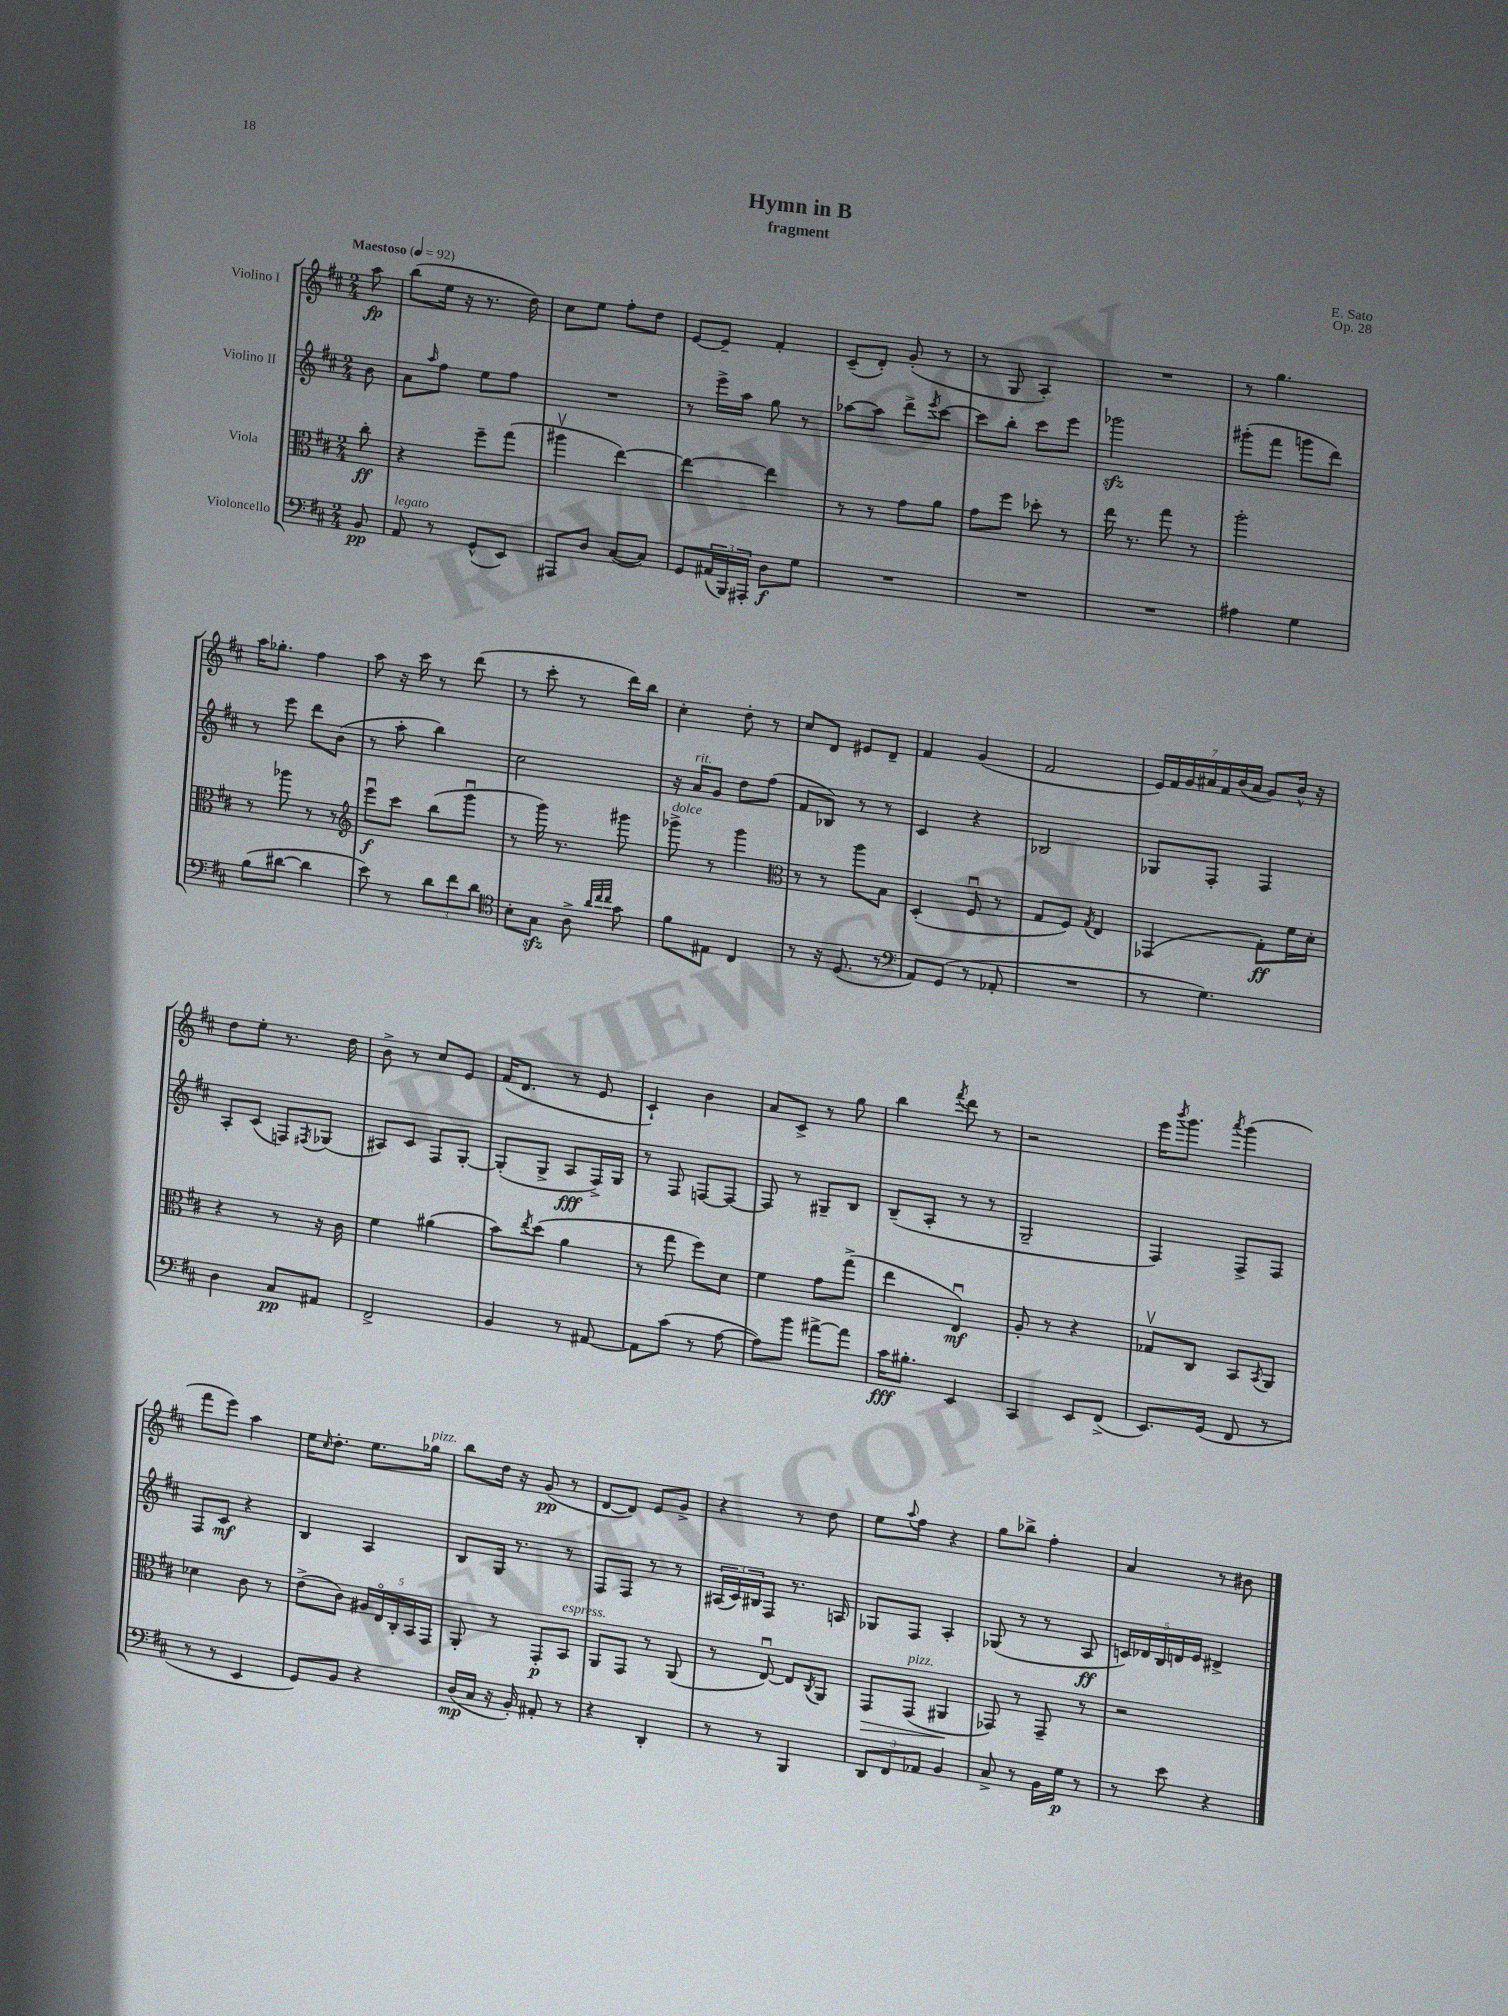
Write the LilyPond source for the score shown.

\header { title = "Hymn in B" composer = "E. Sato" subtitle = "fragment" opus = "Op. 28" }
<<
\new StaffGroup <<
\new Staff = "s0" \with { instrumentName = "Violino I" } {
    \clef treble \key d \major \numericTimeSignature \time 2/4 \partial 8 \tempo "Maestoso" 4 = 92
    a''8\fp |
    b''8( e''16 r16 r8. d''16) |
    cis''8 e''8 fis''8-. d''8 |
    e'8~ e'8-- fis'4-. |
    cis'8--( d'8-.) g'8-.( r8 |
    r8 g8 a4-.) |
    R2 |
    r8 g''4. |
    a''16 ges''8.-. fis''4 |
    a''8 r16 cis'''16 r8 d'''8( |
    r8 cis'''8-. r8 d'''16) b''16 |
    cis''4-. d''8-. r8 |
    cis''8 d'8 eis'8 d'8-- |
    fis'4 g'4( |
    fis'2 |
    \tuplet 7/4 { e'16) fis'16 g'16 ais'16 fis'16 b'16( ais'16 } g'8) b'16-^ r16 |
    d''8 e''8-. r8. d''16 |
    b'8-> r8 cis''8 e'8 |
    fis'16( d'8. r8 e'8 |
    cis'4-!) b'4 |
    a'8 cis'8-> r8 g''8 |
    b''4 \acciaccatura { fis'''8 } d'''8 r8 |
    r2 |
    e'''16 \acciaccatura { b'''8 } g'''8. \acciaccatura { a'''8 } g'''4( |
    fis'''8 e'''8) a''4 |
    e''16 \grace { cis''16 } d''8.-. e''8. ges''16^\markup { \italic "pizz." } |
    b''8 d''16 r16 g'8\pp( r8 |
    d'8~ d'8) e'8 g'8-> |
    r4 r8 d''8 |
    e''8 \appoggiatura { a''8 } fis''8 r4 |
    g''8 bes''8-> fis''4-. |
    a'4 r8 bis'8 \bar "|." |
}
\new Staff = "s1" \with { instrumentName = "Violino II" } {
    \clef treble \key d \major \numericTimeSignature \time 2/4 \partial 8
    b'8 |
    a'8 \grace { a''16 } fis''8 e''8 fis''8 |
    R2 |
    r8 e'''16-> a''16 g''8 r8 |
    aes''8~ aes''8 d'''8-> \acciaccatura { e'''8 } cis'''8~ |
    cis'''8 b''8-. cis'''8 e'''8 |
    ges'''2\sfz |
    gis'''8-.( fis'''8 g'''8 d'''8) |
    r8 e'''8 d'''8 b'8( |
    r8 a''8-. b''4) |
    cis''2 |
    r16 a'16^\markup { \italic "rit." } g'8 d''8 fis''8( |
    fis'8 bes8) r8 r8 |
    cis'4 r4 |
    bes2 |
    ges8 fis8-. fis4 |
    a8-. cis'8( f8) \acciaccatura { fis8 } ges8( |
    ais8) cis'8 fis8 g8~-. |
    g8-.( g8-> a8\fff fis16->) g16 |
    r8 fis8 f8~ f8~ |
    f8 r8 gis8-- b8 |
    b8--( a8-. r8 r8 |
    g2-- |
    fis4) fis8-> fis8 |
    fis8 cis'8\mf r4 |
    b4 a4 |
    b8 g16 r8. r8 |
    fis8 fis8 r8 r8 |
    \tuplet 3/2 { ais16( cis'16) bis16 } fis8 r8. a16 |
    ges8 fis8 a4-. |
    ges8( r8 r8 a8\ff |
    \tuplet 5/4 { c'16) des'16 b16 d'16 e'16 } dis'4-> \bar "|." |
}
\new Staff = "s2" \with { instrumentName = "Viola" } {
    \clef alto \key d \major \numericTimeSignature \time 2/4 \partial 8
    cis''8-.\ff |
    r4 fis''8-- g''8( |
    ais''4\upbow e''4~) |
    e''4~ e''4 |
    r8 r8 g'8 a'8 |
    g'8 fis''8 des''8-. r8 |
    e''16 r8. g''8 r8 |
    a''2-. |
    r8 aes''8 r8 r8 |
    \clef treble e'''8\downbow\f cis'''8 b''8( g'''8\downbow |
    r8 g'''16) r8. gis'''8 |
    ges'''8->^\markup { \italic "dolce" } r8 ges'''4 |
    \clef alto r8 r8 a''8 b8 |
    d4-.( fis8\downbow r8 |
    g8 fis8) \acciaccatura { g8 } e4 |
    ges,4( g8-.\ff) fis'16 d'16-. |
    r4 r8 r16 cis'16 |
    fis'4 ais'4( |
    b'8) \acciaccatura { e''8 } d''8( a'4 |
    r8 g''8 fis''8) d'8 |
    fis'4 g'8 g''8->( |
    e''4 e4\downbow\mf) |
    a8-. r8 r4 |
    ges8\upbow cis8 b,8 \acciaccatura { b,8 } a,8 |
    des'4 cis'8 r8 |
    e'8->( cis'8) \tuplet 5/4 { ais16 e16\flageolet cis16-. b,16 g,16 } |
    a,8-. r8 g,8-.\p b,8^\markup { \italic "espress." } |
    a,8 g,8 r8 a,8( |
    r8 e8~\downbow) e8 \acciaccatura { cis8 } a,8 |
    g,8\> g,8^\markup { \italic "pizz." }( ais,4\! |
    ges,8) r8 ges,8-- r8 |
    r2 \bar "|." |
}
\new Staff = "s3" \with { instrumentName = "Violoncello" } {
    \clef bass \key d \major \numericTimeSignature \time 2/4 \partial 8
    b,8\pp |
    a,8^\markup { \italic "legato" } r8 g,8-^( e,8) |
    ais,,8 d8 cis8~( cis8) |
    g,8 \tuplet 3/2 { ais,16( b,,16) ais,,16-. } d8\f g8 |
    R2 |
    R2 |
    R2 |
    ais4 g4 |
    b8( dis'8~ dis'4 |
    e'8) r8 \tuplet 3/2 { d'8 fis'8 d'8 } |
    \clef tenor b8-. g8\sfz a8-> \grace { a'32 cis''32 cis''32 } g'8 |
    fis'8 eis8 cis4 |
    r8 r16 d8.( r8 |
    \clef bass a,8) g,8( r8 aes,8-. |
    R2 |
    r8 g4.) |
    d4 cis8\pp ais,8 |
    fis,2-> |
    b,4 r8 ais,8~ |
    ais,8 cis'8( r8 a8~ |
    a8) b'8 ais'8~-> ais'8 |
    cis'16\fff bis8.-. e,4 |
    cis,4 e,8 fis,8->( |
    e,8.) g,16( fis,8 r8 |
    r8 r8 e,4 |
    g,8) b,8 r4 |
    d16\mp( cis16 r16 b,16-.) ais,8-. r8 |
    r4 d,4-. |
    r8 r8 b,,4 |
    \tuplet 3/2 { d,8 fis,8 aes,8 } b,4 |
    cis8-> r8 b,16 g16\p r8 |
    r8 e'8 r4 \bar "|." |
}
>>
>>
\layout { \context { \Score \remove "Bar_number_engraver" } }
